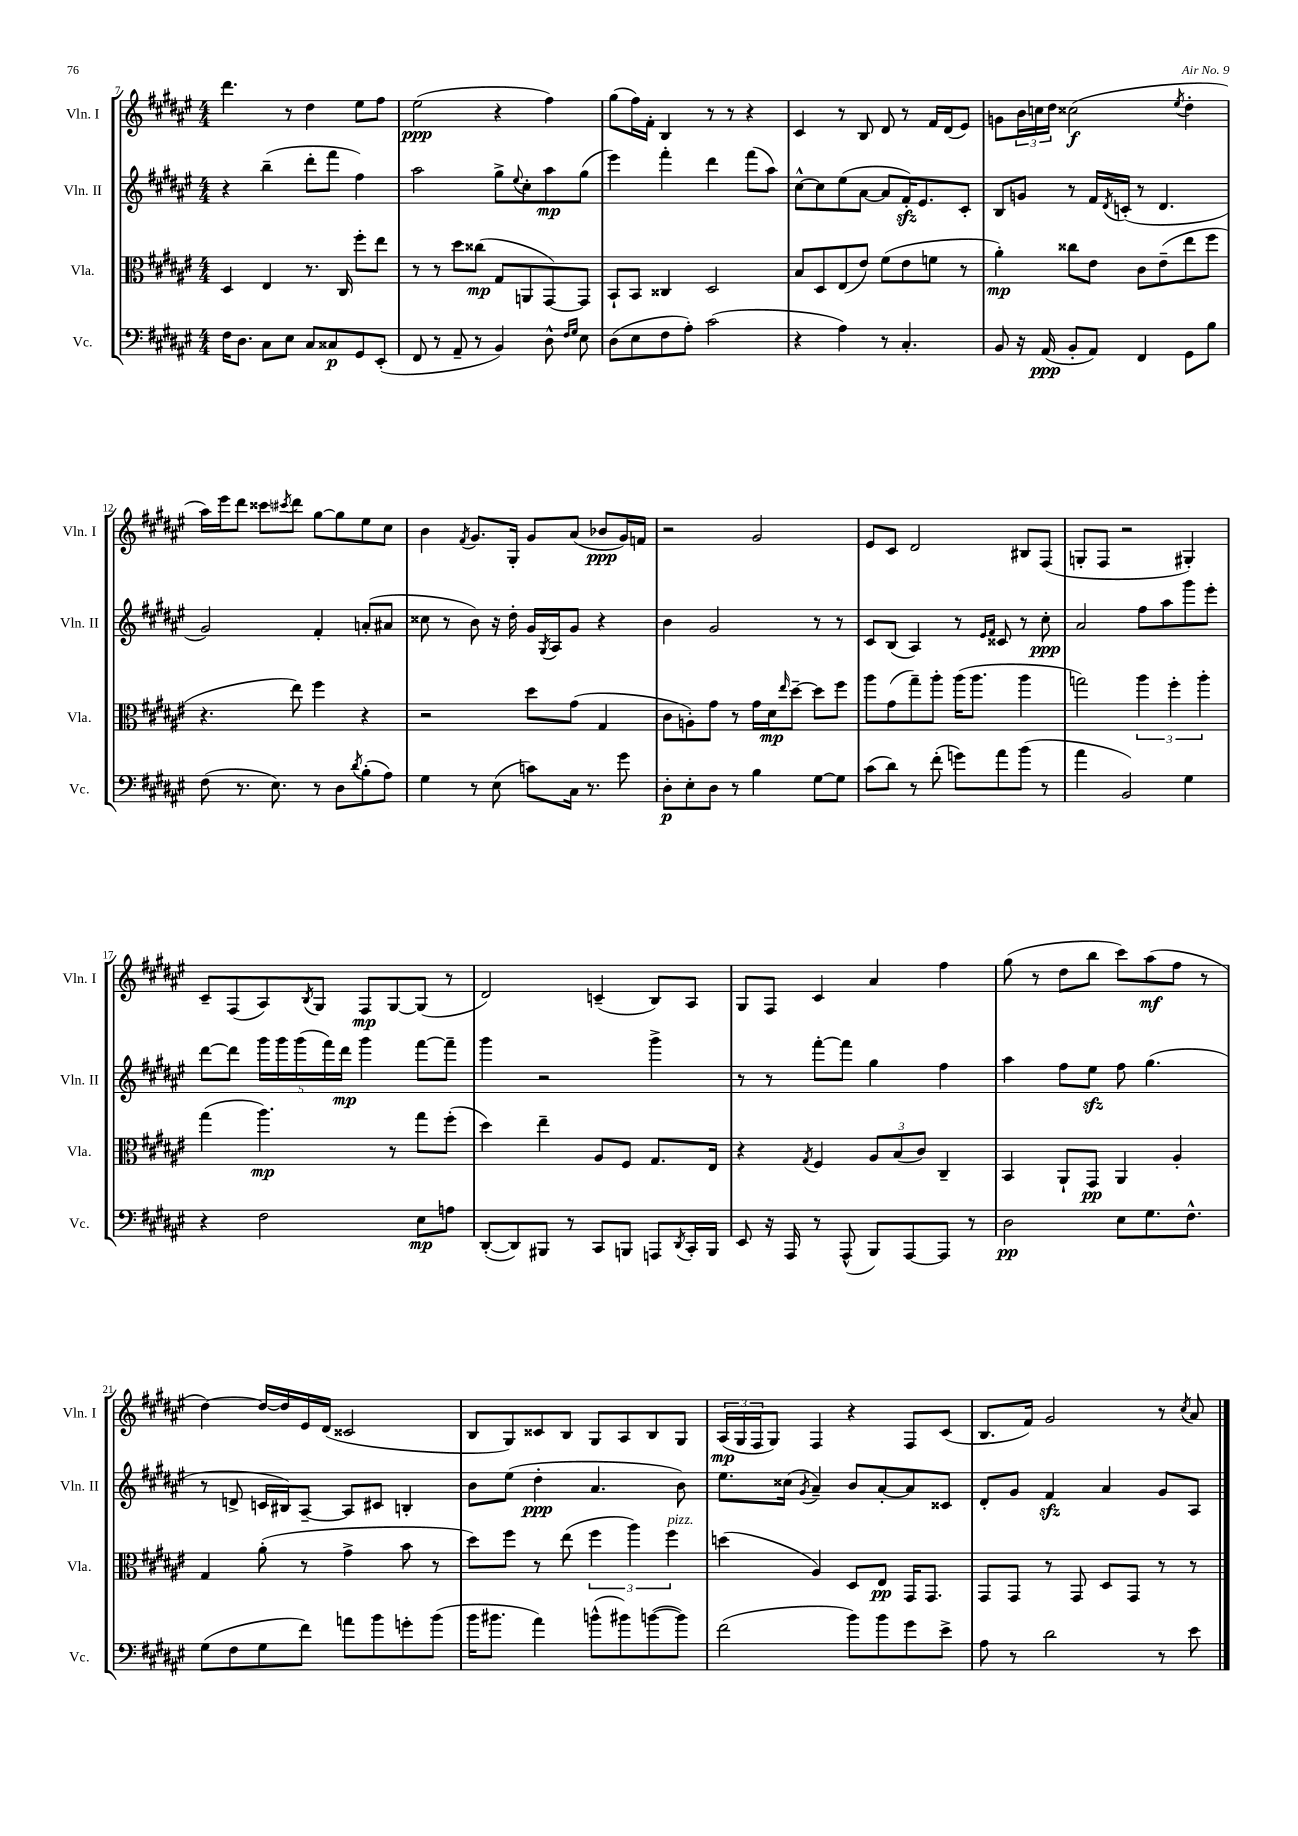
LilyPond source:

<<
\new StaffGroup <<
\new Staff = "s0" \with { instrumentName = "Vln. I" shortInstrumentName = "Vln. I" } {
    \clef treble \key fis \major \numericTimeSignature \time 4/4
    dis'''4. r8 dis''4 eis''8 fis''8 |
    eis''2\ppp( r4 fis''4) |
    gis''8( fis''16) fis'16-. b4 r8 r8 r4 |
    cis'4 r8 b8 dis'8 r8 fis'16 dis'16( eis'8) |
    g'8 \tuplet 3/2 { b'16 c''16 dis''16 } cisis''2\f( \acciaccatura { eis''8 } dis''4-. |
    ais''16) eis'''16 dis'''8 cisis'''8 \acciaccatura { cis'''8 } dis'''8 gis''8~ gis''8 eis''8 cis''8 |
    b'4 \acciaccatura { fis'8 } gis'8. gis16-. gis'8 ais'8( bes'8\ppp gis'16) f'16 |
    r2 gis'2 |
    eis'8 cis'8 dis'2 bis8 fis8( |
    g8-. fis8 r2 gis4-.) |
    cis'8-- fis8( ais8) \acciaccatura { b8 } gis8 fis8\mp gis8~ gis8( r8 |
    dis'2) c'4--( b8) ais8 |
    gis8 fis8 cis'4 ais'4 fis''4 |
    gis''8( r8 dis''8 b''8 cis'''8) ais''8\mf( fis''8 r8 |
    dis''4~) dis''16~ dis''16 eis'16 dis'16( cisis'2 |
    b8 gis8) cisis'8 b8 gis8 ais8 b8 gis8 |
    \tuplet 3/2 { ais16\mp( gis16 fis16 } gis8) fis4 r4 fis8 cis'8( |
    b8. fis'16) gis'2 r8 \acciaccatura { cis''8 } ais'8 \bar "|." |
}
\new Staff = "s1" \with { instrumentName = "Vln. II" shortInstrumentName = "Vln. II" } {
    \clef treble \key fis \major \numericTimeSignature \time 4/4
    r4 b''4--( dis'''8-. fis'''8 fis''4) |
    ais''2 gis''8-> \appoggiatura { eis''8 } cis''8-. ais''8\mp gis''8( |
    eis'''4) fis'''4-. dis'''4 fis'''8( ais''8) |
    cis''8~-^ cis''8 eis''8( ais'8~ ais'8 fis'16-.\sfz) eis'8. cis'8-. |
    b8 g'8 r8 fis'16 \acciaccatura { dis'8 } c'16-.( r8 dis'4. |
    gis'2) fis'4-. a'8-.( ais'8 |
    cisis''8 r8 b'8) r16 dis''16-. gis'16 \acciaccatura { gis8 } ais16 gis'8 r4 |
    b'4 gis'2 r8 r8 |
    cis'8 b8( ais4) r8 \grace { eis'16 fis'16 } cisis'8 r8 cis''8-.\ppp |
    ais'2 fis''8 ais''8 gis'''8 eis'''8-. |
    dis'''8~ dis'''8 \tuplet 5/4 { gis'''16 gis'''16 gis'''16( fis'''16) dis'''16\mp } gis'''4 fis'''8~ fis'''8-- |
    gis'''4 r2 gis'''4-> |
    r8 r8 fis'''8~-. fis'''8 gis''4 fis''4 |
    ais''4 fis''8 eis''8\sfz fis''8 gis''4.( |
    r8 d'8-> c'16 bis16) ais8~-- ais8 cis'8 b4-. |
    b'8 eis''8( dis''4-.\ppp ais'4. b'8) |
    eis''8. cisis''16( \acciaccatura { gis'8 } ais'4--) b'8 ais'8~-. ais'8 cisis'8 |
    dis'8-. gis'8 fis'4\sfz ais'4 gis'8 ais8 \bar "|." |
}
\new Staff = "s2" \with { instrumentName = "Vla." shortInstrumentName = "Vla." } {
    \clef alto \key fis \major \numericTimeSignature \time 4/4
    dis4 eis4 r8. cis16 fis''8-. eis''8 |
    r8 r8 dis''8 cisis''8\mp( gis8 a,8 gis,8~) gis,8 |
    b,8-! b,8 cisis4 dis2 |
    b8 dis8 eis8( eis'8) fis'8( eis'8 f'8 r8 |
    ais'4-.\mp) cisis''8 eis'8 cis'8 eis'8--( eis''8 fis''8 |
    r4. eis''8) fis''4 r4 |
    r2 dis''8 gis'8( gis4 |
    cis'8 a8-.) gis'8 r8 gis'16 dis'16\mp \grace { eis''16 } dis''8~-- dis''8 fis''8 |
    ais''8 gis'8( gis''8--) ais''8-. ais''16( ais''8. ais''4 |
    g''2) \tuplet 3/2 { ais''4 fis''4-. ais''4-. } |
    gis''4( ais''4.\mp) r8 gis''8 fis''8-.( |
    dis''4) eis''4-- ais8 fis8 gis8. eis16 |
    r4 \acciaccatura { gis8 } fis4 \tuplet 3/2 { ais8 b8( cis'8) } cis4-- |
    b,4 ais,8-! gis,8\pp ais,4 ais4-. |
    gis4 ais'8-.( r8 gis'4-> b'8 r8 |
    dis''8) fis''8 r8 eis''8( \tuplet 3/2 { fis''4 ais''4) fis''4^\markup { \italic "pizz." } } |
    d''4( ais4) dis8 eis8\pp gis,16 gis,8. |
    gis,8 gis,8 r8 gis,8 dis8 gis,8 r8 r8 \bar "|." |
}
\new Staff = "s3" \with { instrumentName = "Vc." shortInstrumentName = "Vc." } {
    \clef bass \key fis \major \numericTimeSignature \time 4/4
    fis16 dis8. cis8 eis8 cis8 cisis8\p gis,8 eis,8-.( |
    fis,8 r8 ais,8-- r8 b,4) dis8-^ \grace { fis16 gis16 } eis8 |
    dis8( eis8 fis8 ais8-.) cis'2( |
    r4 ais4) r8 cis4.-. |
    b,8 r16 ais,16\ppp( b,8-. ais,8) fis,4 gis,8 b8 |
    fis8( r8. eis8.) r8 dis8 \acciaccatura { dis'8 } b8-.( ais8) |
    gis4 r8 eis8( c'8) cis16 r8. gis'8 |
    dis8-.\p eis8-. dis8 r8 b4 gis8~ gis8 |
    cis'8( dis'8) r8 fis'8-.( g'8) ais'8 b'8( r8 |
    ais'4 b,2) gis4 |
    r4 fis2 eis8\mp a8 |
    dis,8~-.( dis,8) bis,,8 r8 cis,8 b,,8 a,,8 \acciaccatura { dis,8 } cis,16-. b,,16 |
    eis,8 r16 ais,,16 r8 ais,,8-^( b,,8) ais,,8~ ais,,8 r8 |
    dis2\pp eis8 gis8. fis8.-^ |
    gis8( fis8 gis8 fis'8) a'8 b'8 g'8-. b'8( |
    b'16 bis'8. ais'4) b'8-^( bis'8) b'8~( b'8) |
    fis'2( b'8) b'8 gis'8 eis'8-> |
    ais8 r8 dis'2 r8 eis'8 \bar "|." |
}
>>
>>
\layout { \context { \Score currentBarNumber = #7 } }
